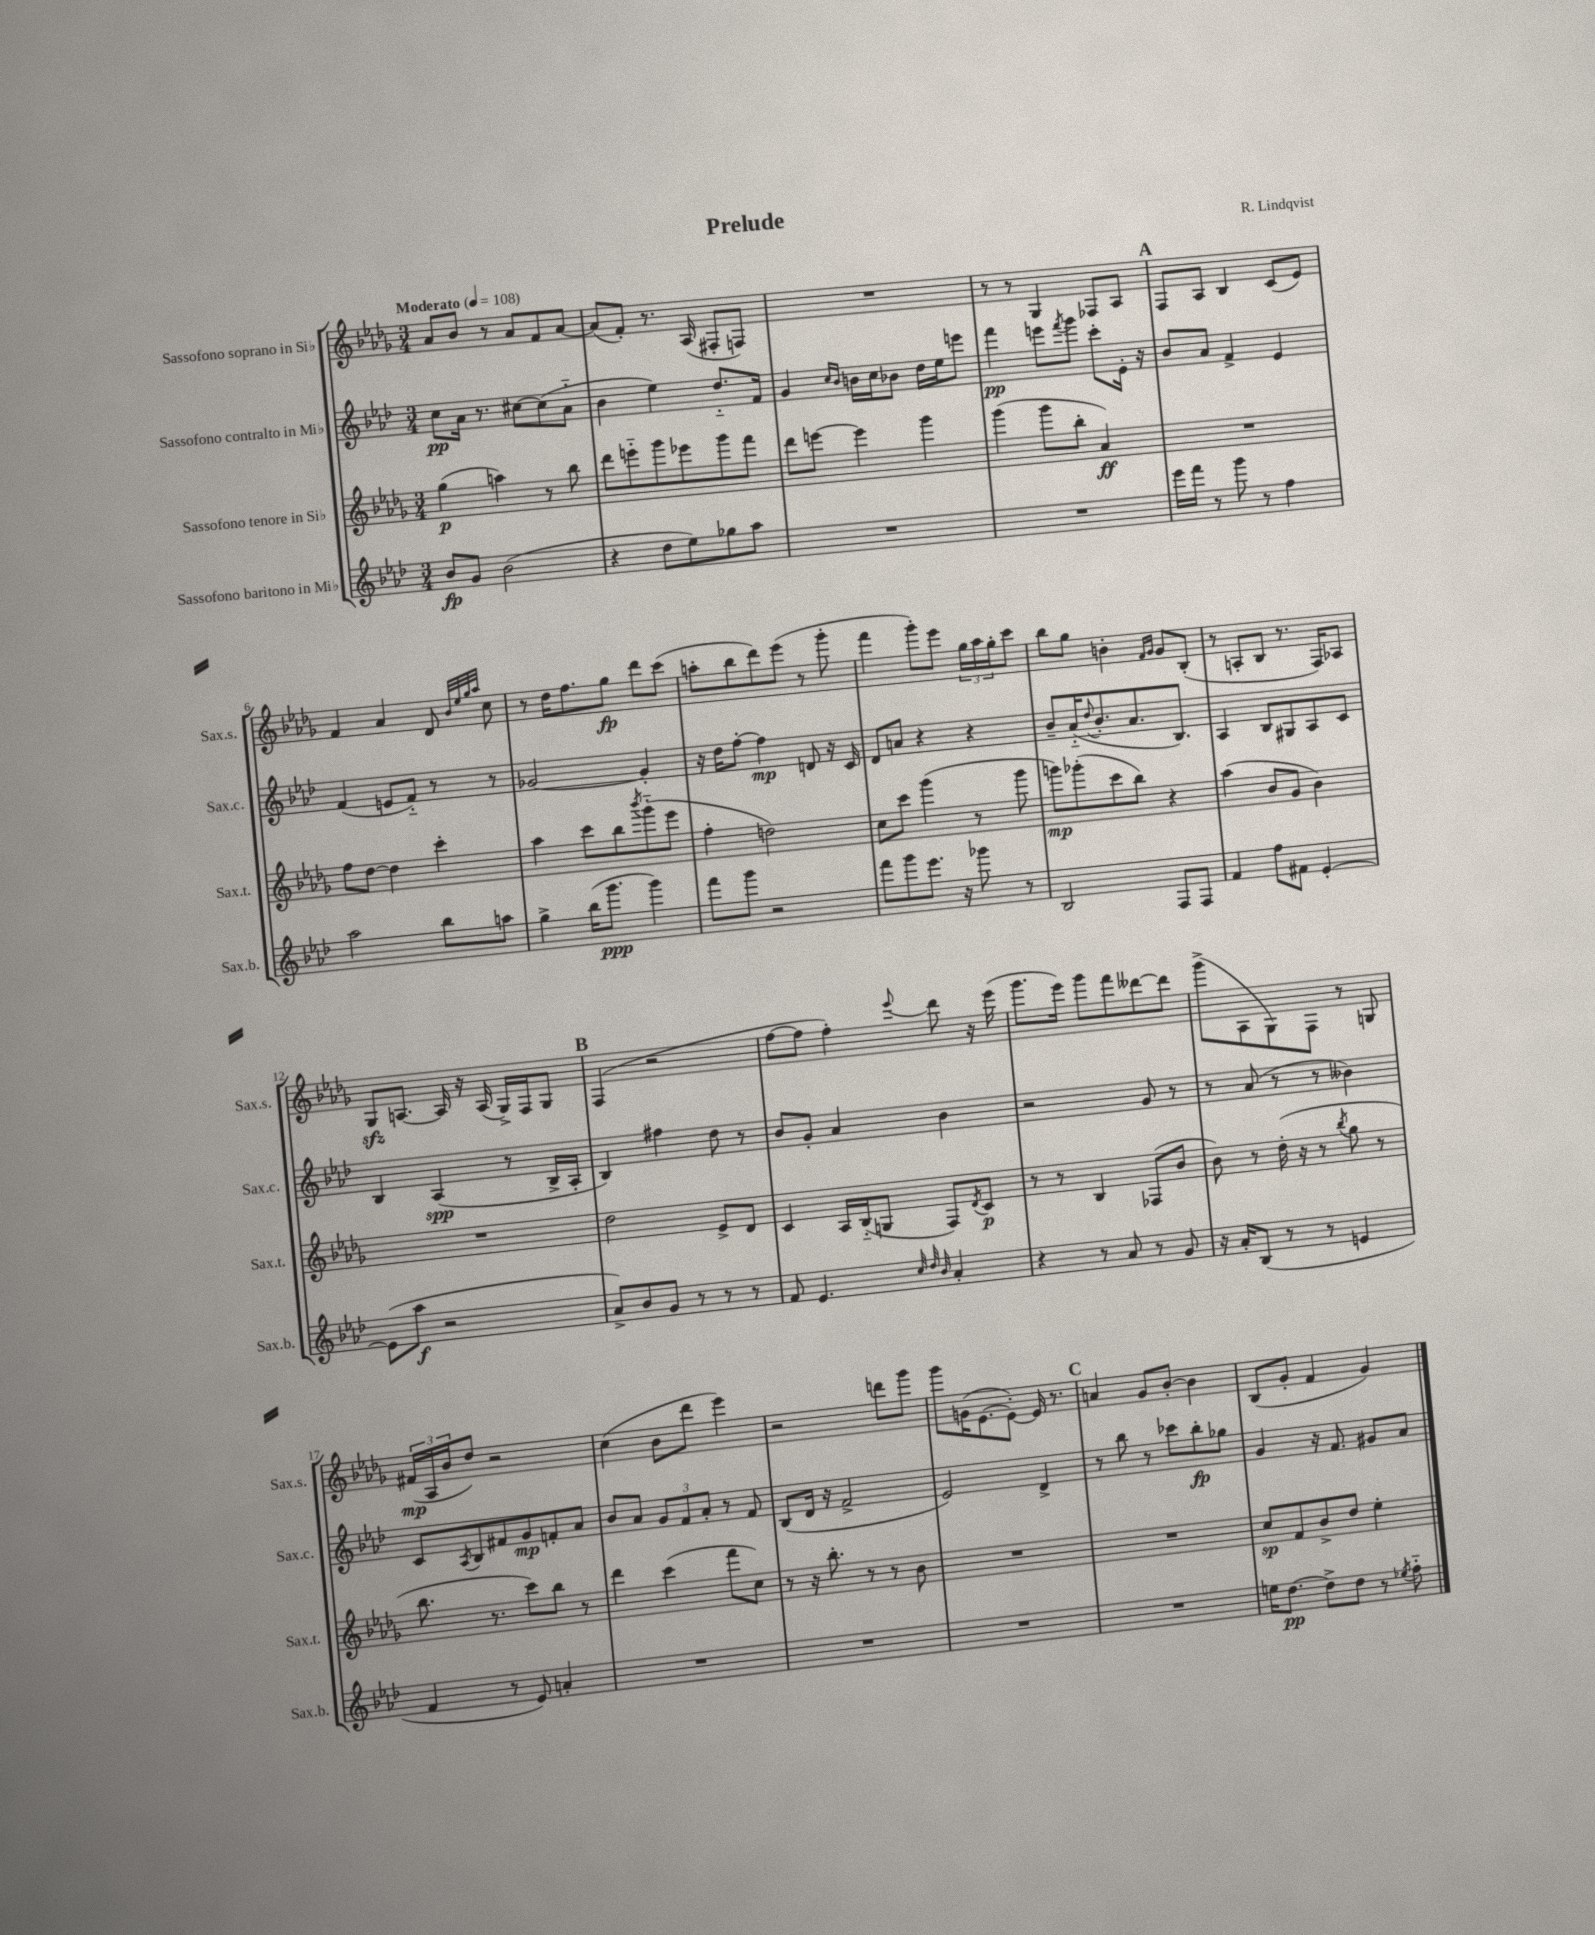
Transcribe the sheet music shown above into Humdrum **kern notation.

**kern	**kern	**kern	**kern
*staff4	*staff3	*staff2	*staff1
*clefG2	*clefG2	*clefG2	*clefG2
*k[b-e-a-d-]	*k[b-e-a-d-g-]	*k[b-e-a-d-]	*k[b-e-a-d-g-]
*M3/4	*M3/4	*M3/4	*M3/4
*MM108	*MM108	*MM108	*MM108
8b-/L	(4gg-\	8cc\L	8a-/L
8g/J	.	16a-\Jk	8b-/J
.	.	8.r	.
(2b-\	4aa\)	.	8r
.	.	[8cc#\L	8a-/L
.	8r	(8cc#\]	8f/
.	8bb-\	8a-'~\J	[8a-/J
=	=	=	=
4r	8ddd-\L	4b-\	(8a-/]L
.	8eee'~\	.	8f'/J)
8dd-\L	8ggg-\	4ee-\)	8.r
8ee-\)	8eee-\	.	.
.	.	.	(16A-/
8gg-\	8ggg-\	8.dd-'~/L	8F#'/L
8aa-\J	8fff\J	.	8F/J)
.	.	16f/Jk	.
=	=	=	=
2.r	8ddd-\L	4g/	2.r
.	[8eee\J	.	.
.	.	16qqcc/LL	.
.	.	16qqb-/JJ	.
.	4eee\]	16b\LL	.
.	.	16cc\J	.
.	.	8b-\J	.
.	4ggg-\	16dd-\LL	.
.	.	16ee-\J	.
.	.	8eee\J	.
=	=	=	=
2.r	(4ggg-\	4fff\	8r
.	.	.	8r
.	8ggg-\L	8eee\L	4G-/
.	.	8qfff/	.
.	8bb-'\J	8ggg\J	.
.	4a-/)	8ccc'\L	8F-/L
.	.	16e-'\Jk	8A-/J
.	.	16r	.
=	=	=	=
16eee-\LL	2.r	8b-/L	8F/L
16fff\JJ	.	.	.
8r	.	8a-/J	8A-/J
8ggg\	.	4f^/	4B-/
8r	.	.	.
4ff\	.	4e-/	(8c/L
.	.	.	8e-/J)
=	=	=	=
2aa-\	8ff\L	(4f/	4f/
.	[8dd-\J	.	.
.	4dd-\]	8e/L	4a-/
.	.	8f'~/J)	.
8bb-\L	4ccc'\	8r	8d-/
.	.	.	32qqb-/LLL
.	.	.	32qqee-/
.	.	.	32qqgg-/
.	.	.	32qqaa-/JJJ
8aa\J	.	8r	8cc\
=	=	=	=
4gg^\	4aa-\	[2g-/	8r
.	.	.	16dd-\LK
.	.	.	8.ff\
(16bb-\LK	8ccc\L	.	.
8.ggg\J	.	.	.
.	8bb-\	.	8gg-\J
.	8qbbb-/	.	.
4ggg\)	(8ggg-'~\	4g-'/]	8ddd-\L
.	8eee-\J	.	(8ccc\J
=	=	=	=
8fff\L	4ff'\	16r	8aa'\L
.	.	16dd-\LK	.
8ggg\J	.	[8ff'\J	8bb-\
2r	2dd\)	4ff\]	8ddd-\)
.	.	.	(8eee-\J
.	.	8d/	8r
.	.	16r	8ggg-'\
.	.	16c/	.
=	=	=	=
8fff\L	8cc\L	8d-/L	4fff\
8ggg\	8ccc\J	8a/J	.
8.eee-\J	(4ggg-\	4r	8ggg-'\L)
.	.	.	8eee-\J
16r	.	.	.
8ggg-\	8r	4r	24gg-\LL
.	.	.	24aa-\
.	.	.	24gg-'\J
8r	8ggg-\	.	8ccc\J
=	=	=	=
2B-/	8ggg\L)	8b-~/L	8bb-\L
.	(8ggg-'\	(16a-'~/K	8gg-\J
.	.	8qqdd-/	.
.	.	8.b-'/	.
.	8ccc\	.	4b'\
.	8bb-\J)	8.a-/	.
.	.	.	16qqf/LL
.	.	.	16qqg-/JJ
8F/L	4r	.	8g-/L
.	.	8.B-/J)	.
8F/J	.	.	(8B-'/J
=	=	=	=
4f/	(4aa-\	4A-/	8r
.	.	.	8A'/L
8ff\L	8b-/L	8B-/L	8B-/J
8f#\J	8g-/J	8G#/	8.r
[4e-'/	4b-\)	8A-/	.
.	.	.	16F/LK)
.	.	8c/J	8A-/J
=	=	=	=
(8e-\]L	2.r	4B-/	8G-/L
8aa-\J	.	.	[8.A/J
2r	.	(4A-/	.
.	.	.	16A/]
.	.	.	16r
.	.	.	(16A/
.	.	8r	16G-^/LL)
.	.	.	16F/J
.	.	16B-^/LL	8G-/J
.	.	16A-'/JJ	.
=	=	=	=
8a-^/L)	2dd-\	4B-/)	(4F/
8b-/	.	.	.
8g/J	.	4ff#\	2r
8r	.	.	.
8r	8e-^/L	8dd-\	.
8r	8d-/J	8r	.
=	=	=	=
8f/	4c/	8b-/L	[8ff\L
4.e-/	.	8g'/J	8ff\]J
.	16A-/LL	4a-/	4ff'\)
.	(16B-'~/J	.	.
.	8G/J	.	.
32qqcc/	.	.	.
32qqdd-/	.	.	.
32qqb-/	.	.	8qqeee-/
4a-'/	8F/L)	4b-\	8ddd-\
.	8qd-/	.	.
.	8c/J	.	16r
.	.	.	(16eee-\
=	=	=	=
4r	8r	2r	8.ggg-\L
.	8r	.	.
.	.	.	16eee-\Jk)
8r	4B-/	.	8ggg-\L
8a-/	.	.	8fff\
8r	(8F-/L	8g/	[8ddd--\
8g/	8b-/J	8r	8ddd--\]J
=	=	=	=
16r	8b-\)	8r	(8ggg-^\L
16a-'/LK	.	.	.
(8B-/J	8r	(8a-/	8A-\
8r	(16dd-'\	8r	8G-\)
.	16r	.	.
8r	8r	8r	8F\J
.	8qbb-/	.	.
4e/	8gg-\	4b--\)	8r
.	8r	.	8G/
=	=	=	=
4f/	8.bb-\	8c/L	(24f#/LL
.	.	.	24A-/
.	.	.	24b-/J
.	.	8qA-/	.
.	.	8B-/	8dd-/J)
.	8.r	.	.
8r	.	8f#/	2r
8e-/)	8ccc\L)	8g/	.
4a'/	8bb-\J	8f'/	.
.	8r	8a-/J	.
=	=	=	=
2.r	4ddd-\	8b-/L	(4cc\
.	.	8a-/J	.
.	(4ccc\	12g/L	8b-\L
.	.	12f/	.
.	.	.	8ddd-\J
.	.	12a-'/J	.
.	8fff\L	8r	4eee-\)
.	8cc\J)	8f/	.
=	=	=	=
2.r	8r	(8B-/L	2r
.	16r	16d-/Jk	.
.	8.bb-'\	16r	.
.	.	2f^/	.
.	8r	.	.
.	8r	.	8ddd\L
.	8b-\	.	8ggg-\J
=	=	=	=
2.r	2.r	2e-/)	8ggg-\L
.	.	.	(16g\K
.	.	.	[8.e-\
.	.	.	8e-'\_J)
.	.	4d-^/	16e-/]
.	.	.	8.r
=	=	=	=
2.r	2.r	8r	4a/
.	.	8bb-\	.
.	.	8r	8g-/L
.	.	8ccc-\L	[8b-'/J
.	.	8bb-'\	4b-\]
.	.	8gg-\J	.
=	=	=	=
16ee\LK	8cc/L	4g/	(8B-/L
[8.dd-\J	.	.	.
.	8f/	.	8g-'/J
8dd-^\]L	8b-^/	16r	4f/
.	.	8.f/	.
8dd-\J	8dd-/J	.	.
8r	4ee-'\	8g#/L	4g-/)
8qee-/	.	.	.
8ff'~\	.	8a-/J	.
==	==	==	==
*-	*-	*-	*-
